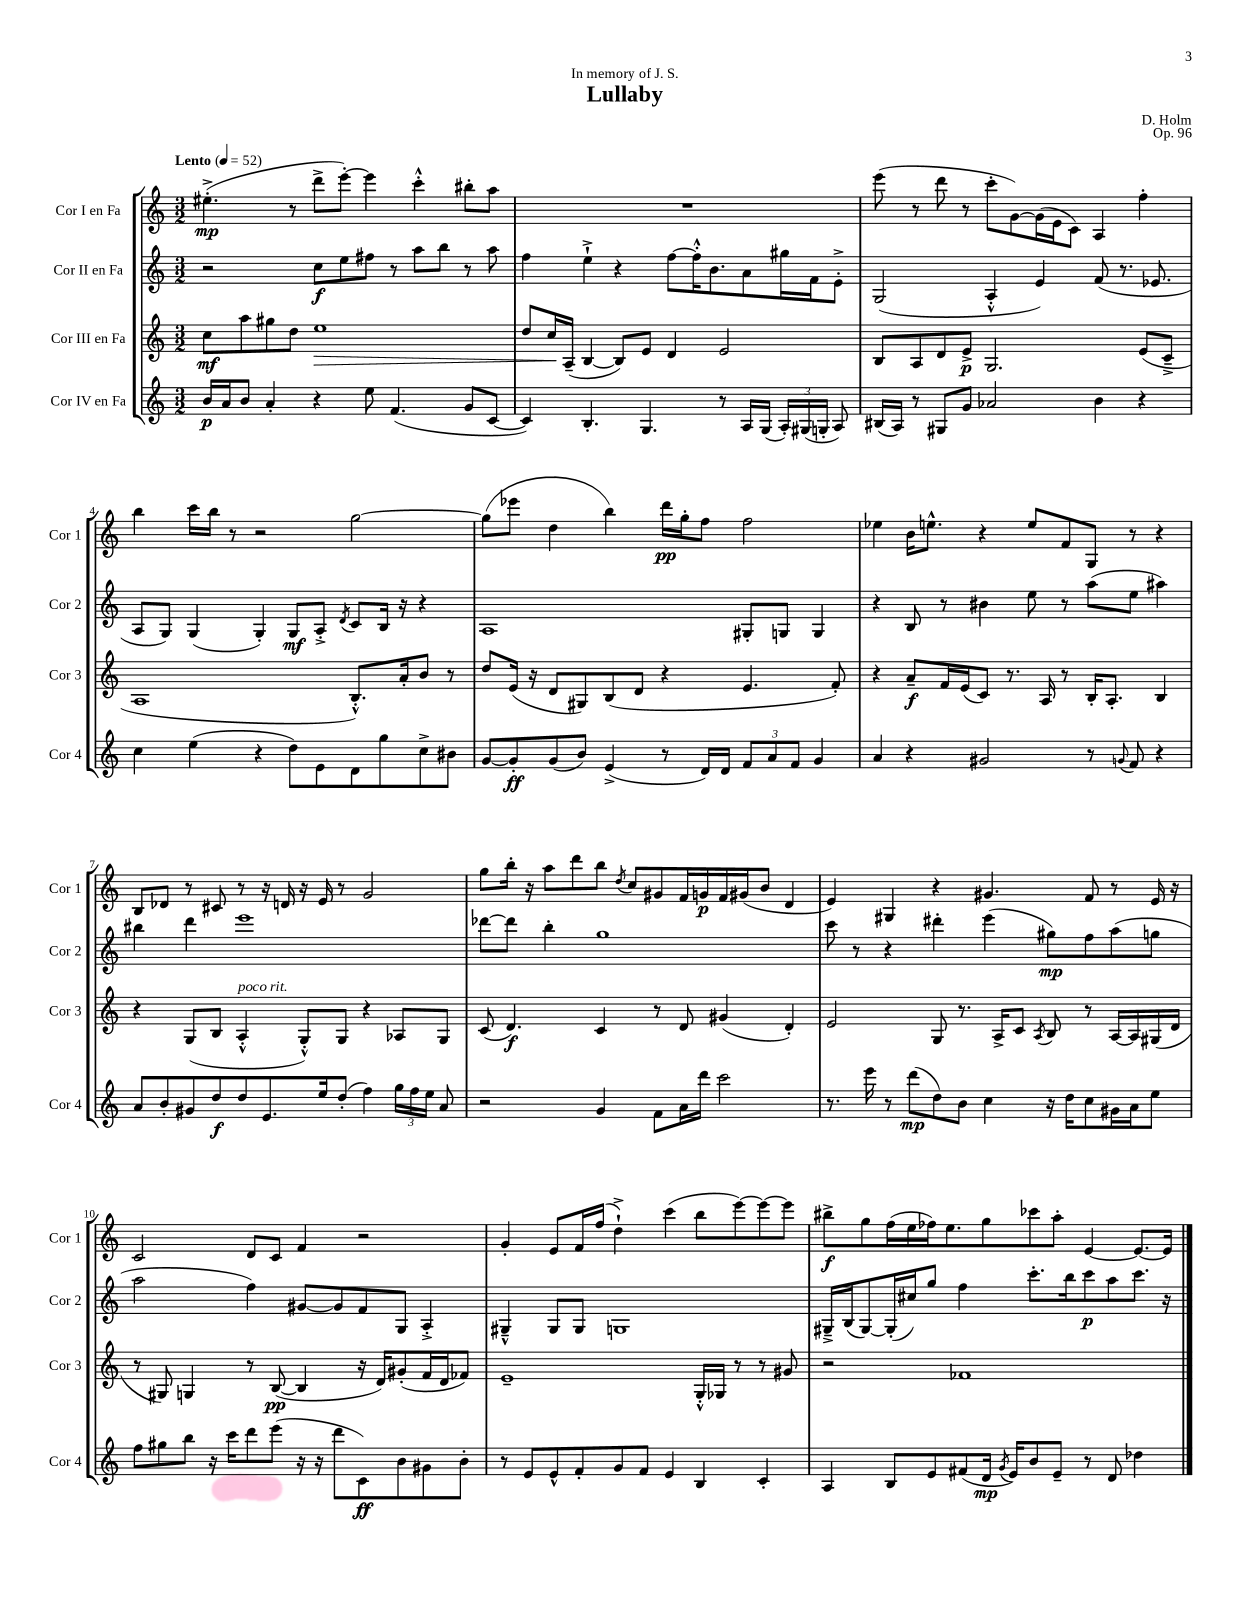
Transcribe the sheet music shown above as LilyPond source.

\header { title = "Lullaby" composer = "D. Holm" dedication = "In memory of J. S." opus = "Op. 96" }
<<
\new StaffGroup <<
\new Staff = "s0" \with { instrumentName = "Cor I en Fa" shortInstrumentName = "Cor 1" } {
    \clef treble \key c \major \numericTimeSignature \time 3/2 \tempo "Lento" 4 = 52
    \autoBeamOff eis''4.-.->\mp( r8 d'''8[-> e'''8]~-.) e'''4 c'''4-.-^ bis''8[-. a''8] |
    R1. |
    e'''8( r8 d'''8 r8 c'''8[-. g'8~) g'16( e'16 c'8]) a4 f''4-. |
    b''4 c'''16[ b''16] r8 r2 g''2~ |
    g''8[( ees'''8] d''4 b''4) d'''16[\pp g''16-. f''8] f''2 |
    ees''4 b'16[ e''8.]-^ r4 e''8[ f'8 g8] r8 r4 |
    b8[ des'8] r8 cis'8 r8 r16 d'16 r16 e'16 r8 g'2 |
    g''8[ b''16]-. r16 a''8[ d'''8 b''8] \acciaccatura { d''8 } c''8[ gis'8 f'16 g'16\p f'16 gis'16( b'8] d'4 |
    e'4) gis4 r4 gis'4. f'8 r8 e'16 r16 |
    c'2 d'8[ c'8] f'4 r2 |
    g'4-. e'8[ f'16 f''16]( d''4-!->) c'''4( b''8[ e'''8~) e'''8~ e'''8] |
    bis''8[->\f g''8 f''16( e''16 fes''16) e''8. g''8 ces'''8 a''8]-. e'4~ e'8.[~ e'16] \bar "|." |
}
\new Staff = "s1" \with { instrumentName = "Cor II en Fa" shortInstrumentName = "Cor 2" } {
    \clef treble \key c \major \numericTimeSignature \time 3/2
    \autoBeamOff r2 c''8[\f e''8 fis''8] r8 a''8[ b''8] r8 a''8 |
    f''4 e''4-!-> r4 f''8[~ f''16-.-^ b'8. a'8 gis''16 f'16 e'8]-.-> |
    g2( a4-.-^ e'4) f'8( r8. ees'8. |
    a8[ g8]) g4( g4-.) g8[\mf a8]-.-> \acciaccatura { d'8 } c'8[ b16] r16 r4 |
    a1 gis8[-. g8] g4 |
    r4 b8 r8 bis'4 e''8 r8 a''8[( e''8] ais''4) |
    bis''4 d'''4 e'''1 |
    des'''8[~ des'''8] b''4-. g''1 |
    c'''8 r8 r4 dis'''4-. e'''4( gis''8[\mp) f''8 a''8( g''8] |
    a''2 f''4) gis'8[~ gis'8 f'8 g8] a4-.-> |
    gis4---^ gis8[ gis8] g1 |
    gis16[---> b16( gis8~) gis16-.( cis''16) g''8] f''4 c'''8.[-. b''16 c'''8\p a''8 c'''8.] r16 \bar "|." |
}
\new Staff = "s2" \with { instrumentName = "Cor III en Fa" shortInstrumentName = "Cor 3" } {
    \clef treble \key c \major \numericTimeSignature \time 3/2
    \autoBeamOff c''8[\mf a''8 gis''8 d''8] e''1\> |
    d''8[ c''16\! a16]--( b4~ b8[) e'8] d'4 e'2 |
    b8[ a8 d'8 e'8]->\p g2. e'8[( c'8]---> |
    a1 b8.[-.-^) a'16-. b'8] r8 |
    d''8[ e'16]( r16 d'8[ gis8) b8( d'8] r4 e'4. f'8-.) |
    r4 a'8[--\f f'16 e'16( c'8]) r8. a16 r8 b16[-. a8.]-. b4 |
    r4 g8[( b8] a4-.-^^\markup { \italic "poco rit." } g8[-.-^) g8] r4 aes8[ g8] |
    c'8( d'4.\f) c'4 r8 d'8 gis'4( d'4-.) |
    e'2 g8 r8. a16[-> c'8] \acciaccatura { a8 } b8 r8 a16[~ a16 gis16( d'16] |
    r8 gis8) g4 r8 b8~\pp( b4 r16 d'16[) gis'8-.( f'16 d'16 fes'8]) |
    e'1-- g16[-.-^ ges16] r8 r8 gis'8 |
    r2 fes'1 \bar "|." |
}
\new Staff = "s3" \with { instrumentName = "Cor IV en Fa" shortInstrumentName = "Cor 4" } {
    \clef treble \key c \major \numericTimeSignature \time 3/2
    \autoBeamOff b'16[\p a'16 b'8] a'4-. r4 e''8 f'4.( g'8[ c'8]~ |
    c'4) b4.-. g4. r8 a16[ g16]( \tuplet 3/2 { a16[-.) gis16( g16]-. } a8) |
    bis16[( a16]) r8 gis8[ g'8] aes'2 b'4 r4 |
    c''4 e''4( r4 d''8[) e'8 d'8 g''8 c''8-> bis'8] |
    g'8[~ g'8-.\ff g'8( b'8]) e'4->( r8 d'16[) d'16] \tuplet 3/2 { f'8[ a'8 f'8] } g'4 |
    a'4 r4 gis'2 r8 \appoggiatura { g'8 } f'8 r4 |
    a'8[ b'8-. gis'8 d''8\f d''8 e'8. e''16 d''8]-.( f''4) \tuplet 3/2 { g''16[ f''16 e''16] } a'8 |
    r2 g'4 f'8[ a'16 d'''16] c'''2 |
    r8. e'''16 r8 d'''8[\mp( d''8) b'8] c''4 r16 d''16[ c''8 gis'16 a'16 e''8] |
    f''8[ gis''8 b''8] r16 c'''16[ d'''8 e'''8]( r16 r16 d'''8[ c'8\ff) b'8 gis'8 b'8]-. |
    r8 e'8[ e'8-^ f'8-. g'8 f'8] e'4 b4 c'4-. |
    a4 b8[ e'8 fis'8( d'16]\mp \acciaccatura { g'8 } e'16[) b'8 e'8]-- r8 d'8 des''4 \bar "|." |
}
>>
>>
